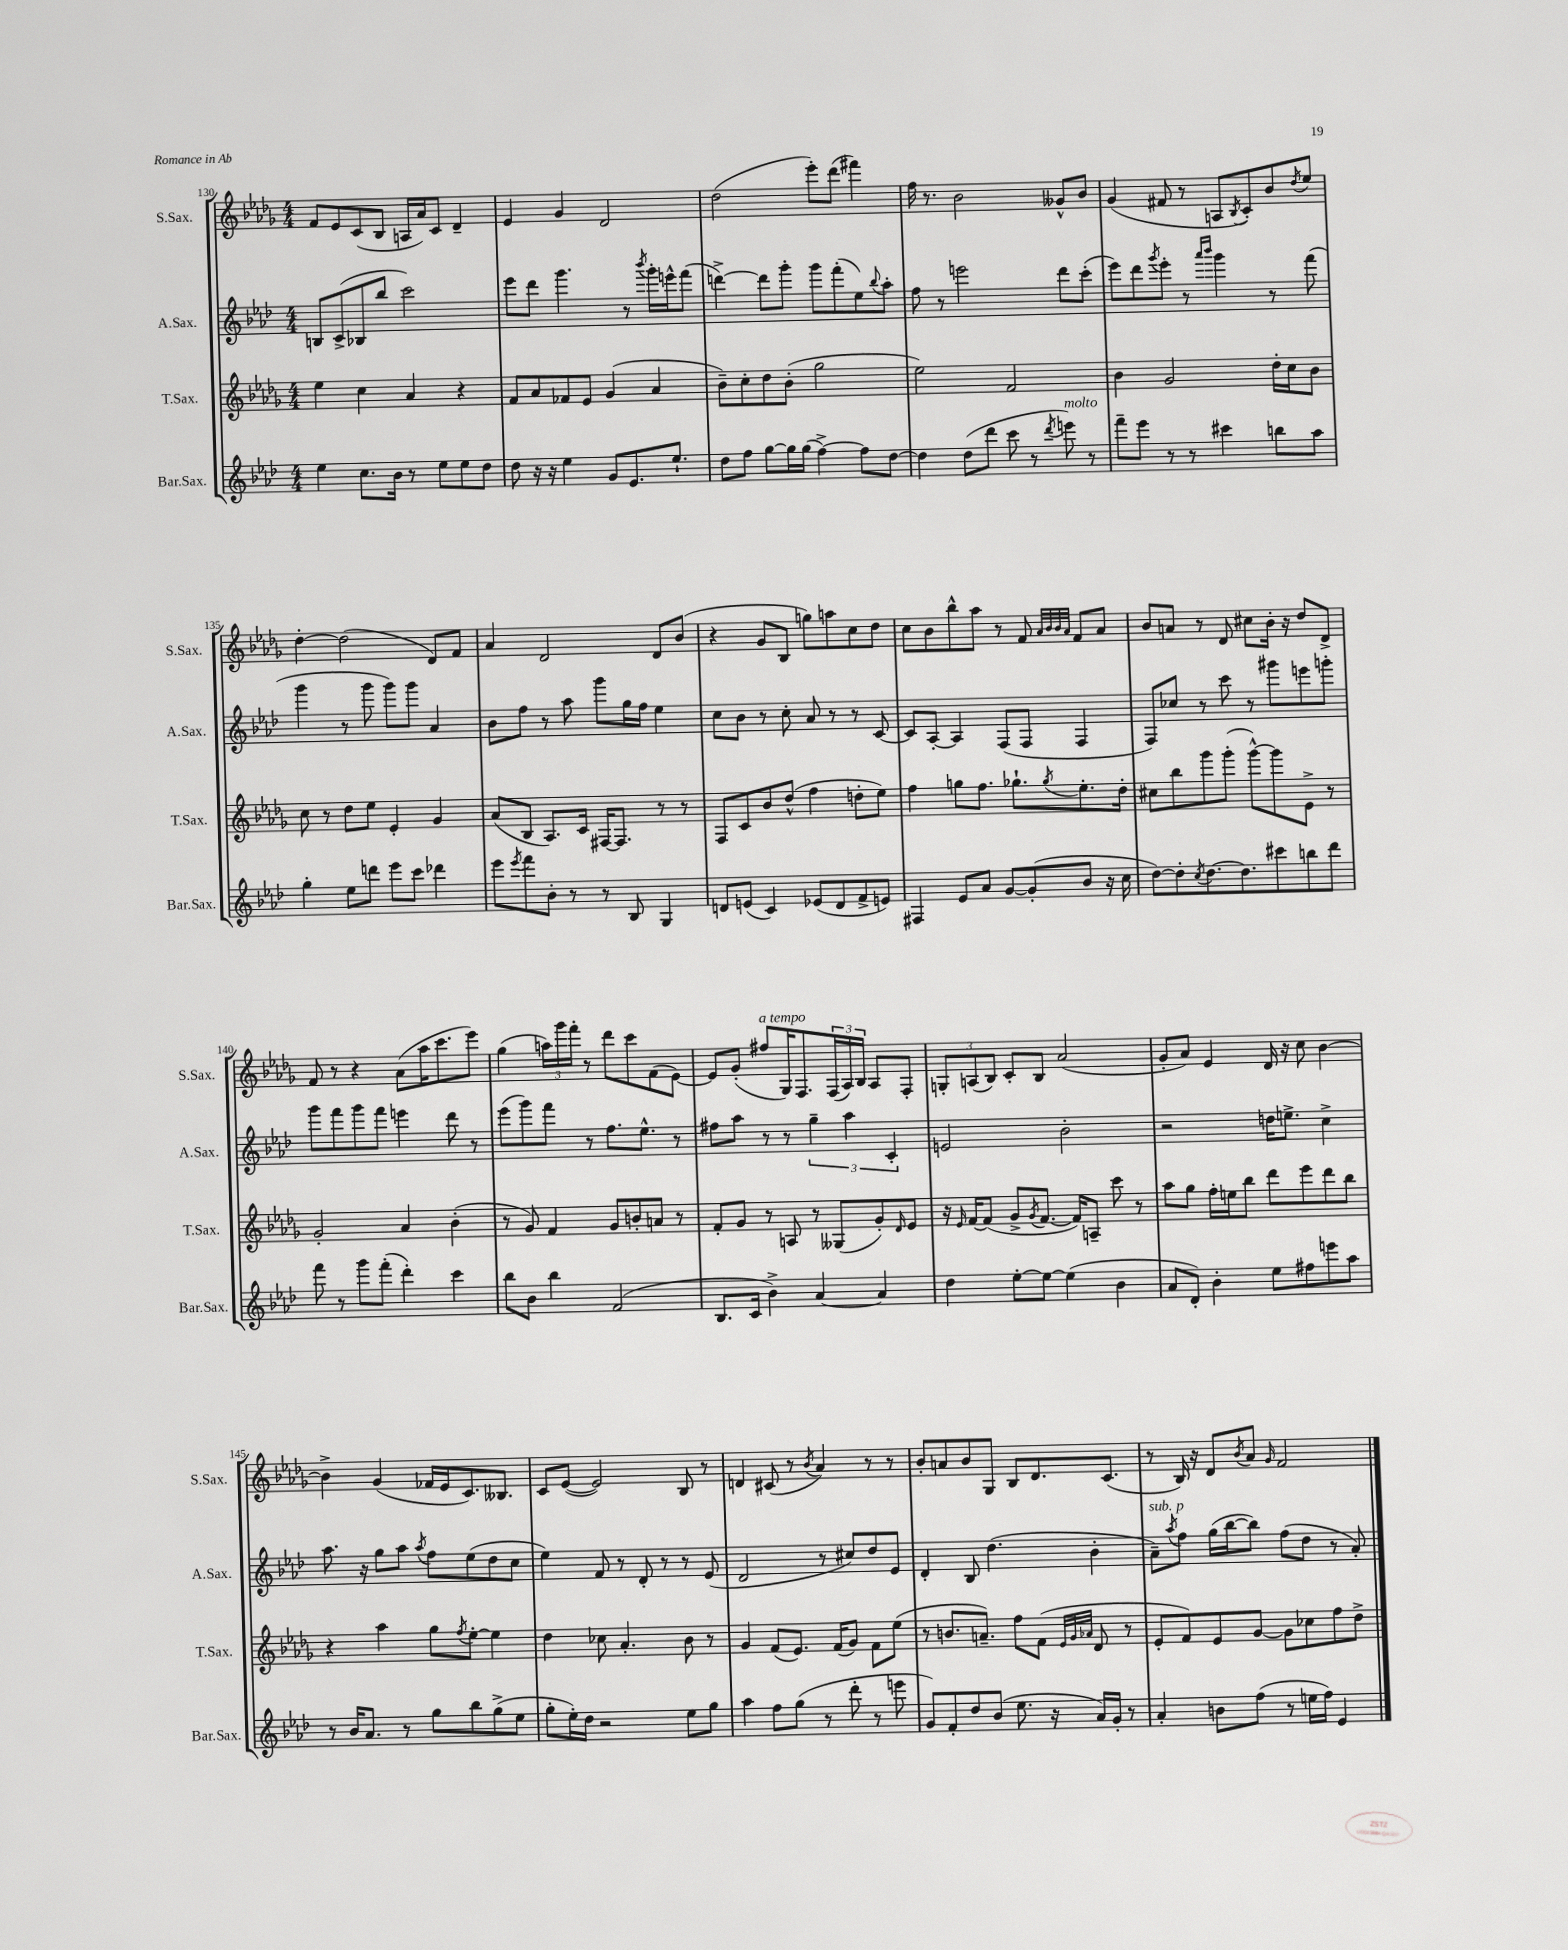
<<
\new StaffGroup <<
\new Staff = "s0" \with { instrumentName = "S.Sax." shortInstrumentName = "S.Sax." } {
    \clef treble \key des \major \numericTimeSignature \time 4/4
    f'8 ees'8 c'8( bes8 a16 aes'16) c'8 des'4-- |
    ees'4 ges'4 des'2 |
    des''2( ees'''8-.) des'''8( fis'''4) |
    f''16 r8. bes'2 geses'8-^ bes'8 |
    ges'4( fis'8 r8 a8 \acciaccatura { bes8 } c'8-.) bes'8 \acciaccatura { des''8 } ees''8 |
    des''4~-. des''2( des'8) f'8 |
    aes'4 des'2 des'8 bes'8( |
    r4 ges'8 bes8 g''8) a''8 c''8 des''8 |
    c''8 bes'8 bes''8-^ aes''8 r8 f'8 \grace { aes'32 bes'32 bes'32 aes'32 } f'8 aes'8 |
    bes'8 a'8 r8 des'8 cis''8 bes'16-. r16 des''8 des'8-> |
    f'8 r8 r4 aes'8( aes''16 c'''8. ees'''8) |
    ges''4( \tuplet 3/2 { a''16) ges'''16 f'''16-. } r8 des'''8 c'''8 f'8( ees'8~) |
    ees'8 ges'8-.( fis''8^\markup { \italic "a tempo" } ges16) f8. \tuplet 3/2 { f16( aes16) bes16 } aes8 f8-. |
    \tuplet 3/2 { g8-. a8( bes8) } c'8-. bes8 aes'2( |
    ges'8-. aes'8) ees'4 des'16 r16 c''8 bes'4~ |
    bes'4-> ges'4( fes'16 ees'16 c'8.) beses8. |
    c'8 ees'8~( ees'2) bes8 r8 |
    d'4 cis'8( r8 \acciaccatura { bes'8 } aes'4) r8 r8 |
    bes'8-. a'8 bes'8 ges8 bes8 des'8. c'8.( |
    r8 bes16) r16 des'8 \acciaccatura { bes'8 } aes'8 \grace { ges'16 } f'2 \bar "|." |
}
\new Staff = "s1" \with { instrumentName = "A.Sax." shortInstrumentName = "A.Sax." } {
    \clef treble \key aes \major \numericTimeSignature \time 4/4
    b8 c'8->( bes8 bes''8 c'''2) |
    ees'''8 des'''8 g'''4. r8 \acciaccatura { bes'''8 } g'''16-. e'''16-^ f'''8( |
    d'''4~->) d'''8 g'''8-. g'''8 f'''8-.( ees''8) \appoggiatura { bes''8 } aes''8-. |
    f''8 r8 e'''2 des'''8 c'''8-.( |
    ees'''8) des'''8 \acciaccatura { g'''8 } ees'''8-. r8 \grace { aes'''16 bes'''16 } g'''4 r8 f'''8( |
    g'''4 r8 g'''8 g'''8) g'''8 aes'4 |
    bes'8 f''8 r8 aes''8 g'''8 g''16 f''16 ees''4 |
    c''8 bes'8 r8 c''8-. aes'8 r8 r8 c'8~ |
    c'8 aes8~-. aes4 f8( f8 f4 |
    f8) ces''8 r8 c'''8 r8 gis'''8 e'''8 g'''8-. |
    g'''8 f'''8 g'''8 f'''8 e'''4 des'''8 r8 |
    ees'''8( g'''8) f'''8 r8 f''8. ees''8.-^ r8 |
    fis''8 aes''8 r8 r8 \tuplet 3/2 { g''4-- aes''4 c'4-. } |
    e'2 bes'2-. |
    r2 d''16 e''8.-> c''4-> |
    aes''8. r16 g''8 aes''8 \acciaccatura { aes''8 } f''8 ees''8( des''8 c''8 |
    ees''4) f'8 r8 des'8-. r8 r8 ees'8( |
    des'2 r8 cis''8) des''8 ees'8 |
    des'4-. bes8 des''4.( bes'4-. |
    aes'8--^\markup { \italic "sub. p" }) \acciaccatura { aes''8 } f''8 g''16( bes''16~ bes''8) f''8( des''8 r8 aes'8-.) \bar "|." |
}
\new Staff = "s2" \with { instrumentName = "T.Sax." shortInstrumentName = "T.Sax." } {
    \clef treble \key des \major \numericTimeSignature \time 4/4
    ees''4 c''4 aes'4 r4 |
    f'8 aes'8 fes'8 ees'8 ges'4( aes'4 |
    bes'8--) c''8-. des''8 bes'8-.( ges''2 |
    ees''2) f'2 |
    bes'4 ges'2 des''16-. c''16 bes'8 |
    c''8 r8 des''8 ees''8 ees'4-. ges'4 |
    aes'8( bes8 aes8.) c'16 fis16~ fis8. r8 r8 |
    f8 c'8 bes'8 des''8-^( f''4 d''8-. ees''8) |
    f''4 g''8 f''8. ges''8.-! \acciaccatura { ges''8 } ees''8.-. des''16-. |
    cis''8 bes''8 ges'''8 ges'''8-.( ges'''8~-^) ges'''8 ees'8-> r8 |
    ges'2-. aes'4 bes'4-.( |
    r8 ges'8) f'4 ges'8 b'8-. a'8 r8 |
    f'8-. ges'8 r8 a8 r8 geses8( ges'8-.) \grace { des'16 } ees'8 |
    r16 \grace { ees'16 } f'16~ f'8( ges'8-> \acciaccatura { ges'8 } f'8.~ f'16) a8-- c'''8 r8 |
    aes''8 ges''8 f''16-. e''16 bes''8 des'''8 ees'''8 des'''8 bes''8 |
    r4 aes''4 ges''8 \acciaccatura { f''8 } ees''8~-. ees''4 |
    des''4 ces''8 aes'4.-. bes'8 r8 |
    ges'4 f'8( ees'8.) f'16( ges'8) f'8 ees''8( |
    r8 b'8. a'8.--) f''8 f'8( \grace { ees'32 ges'32 aes'32 } des'8 r8 |
    ees'8-. f'8) ees'8 ges'8~ ges'8 ces''8 f''8 des''8-> \bar "|." |
}
\new Staff = "s3" \with { instrumentName = "Bar.Sax." shortInstrumentName = "Bar.Sax." } {
    \clef treble \key aes \major \numericTimeSignature \time 4/4
    ees''4 c''8. bes'16 r8 ees''8 ees''8 des''8 |
    des''8 r16 r16 ees''4 g'8 ees'8. ees''8.-! |
    des''8 f''8 g''8~ g''16 g''16( f''4~->) f''8 des''8~ |
    des''4 des''8( des'''8 c'''8 r8 \acciaccatura { des'''8 } e'''8^\markup { \italic "molto" }) r8 |
    f'''8-- ees'''8 r8 r8 cis'''4 b''8 aes''8 |
    g''4-. ees''8 d'''8 ees'''8 c'''8 des'''4 |
    ees'''8 \acciaccatura { ees'''8 } f'''8 bes'8-. r8 r8 bes8 g4 |
    d'8 e'8( c'4) ees'8( d'8 f'8-> e'8) |
    fis4 ees'8 aes'8 g'8~ g'8-.( bes'8 r16 c''16 |
    des''8~) des''8-. \acciaccatura { c''8 } des''8.~ des''8. cis'''8 b''8 des'''8 |
    f'''8 r8 g'''8 f'''8-.( des'''4-.) c'''4 |
    bes''8 bes'8 bes''4 f'2( |
    bes8. c'16 bes'4->) aes'4~ aes'4 |
    des''4 ees''8~-. ees''8~ ees''4( bes'4 |
    aes'8 des'8-.) bes'4-. ees''8 fis''8 e'''8 aes''8 |
    r8 bes'16 aes'8. r8 g''8 bes''8 g''8->( ees''8 |
    g''8-. ees''16-.) des''16 r2 ees''8 g''8 |
    aes''4 f''8 g''8( r8 des'''8-. r8 e'''8 |
    g'8) f'8-. des''8 bes'8( ees''8. r16 aes'16) g'16-. r8 |
    aes'4-. b'8 f''8( r8 e''16 f''16) ees'4 \bar "|." |
}
>>
>>
\layout { \context { \Score currentBarNumber = #130 } }
